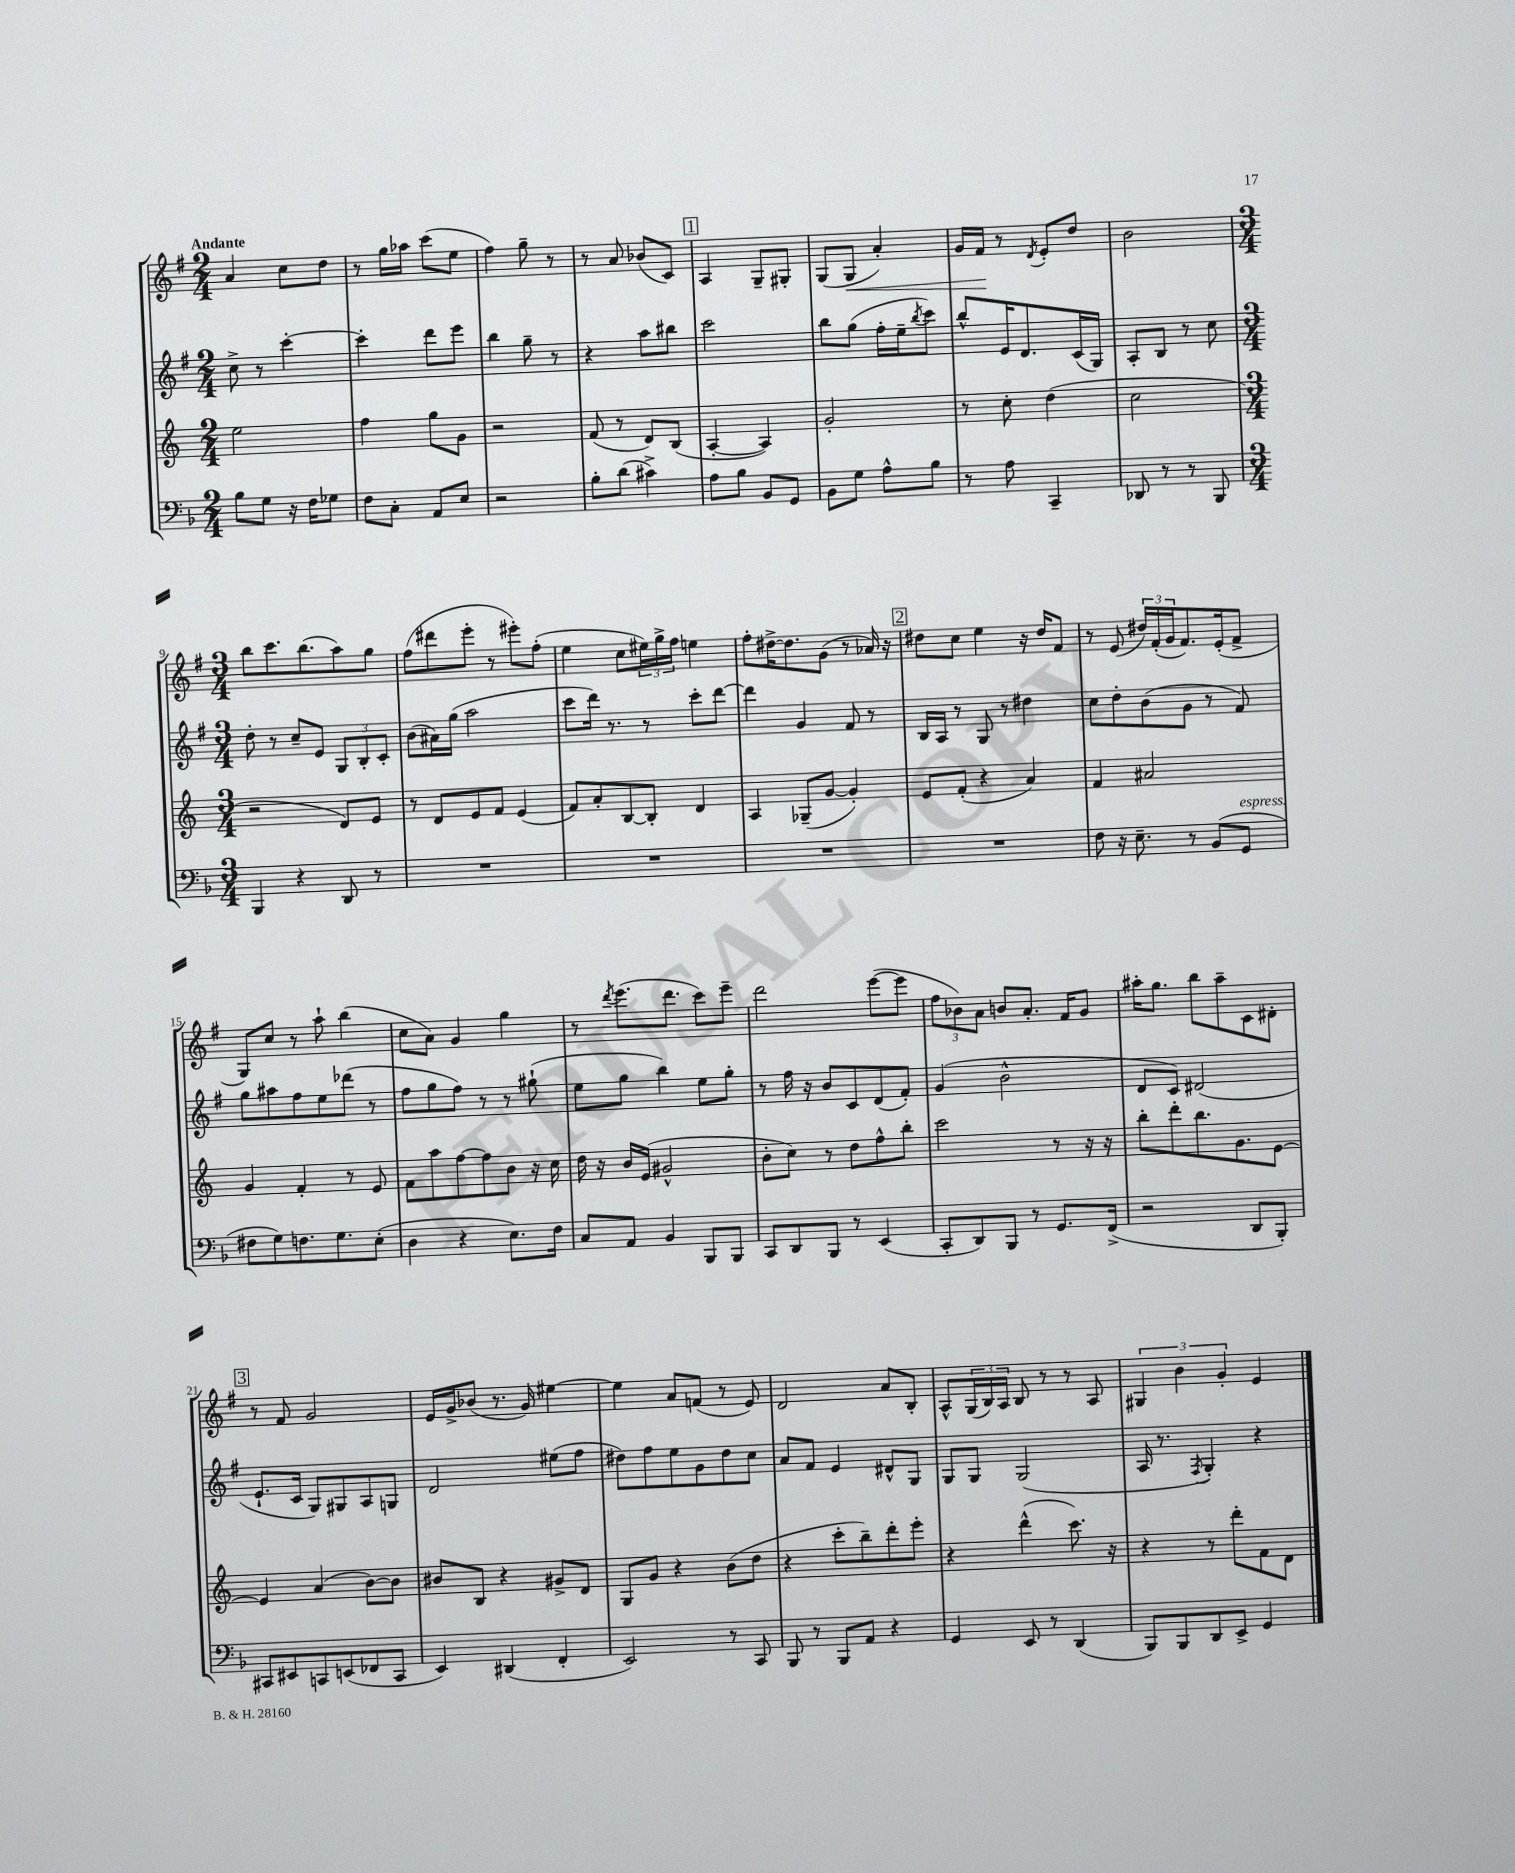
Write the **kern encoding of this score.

**kern	**kern	**kern	**kern
*staff4	*staff3	*staff2	*staff1
*clefF4	*clefG2	*clefG2	*clefG2
*k[b-]	*k[]	*k[f#]	*k[f#]
*M2/4	*M2/4	*M2/4	*M2/4
8B-	2ee	8cc^	4a
8G	.	8r	.
16r	.	[4ccc'	8cc
16F	.	.	.
8G-	.	.	8dd
=	=	=	=
8F	4ff	4ccc']	8r
8C'	.	.	16gg
.	.	.	16aa-
8AA	8gg	8ddd	(8ccc
8E	8g	8eee	8ee
=	=	=	=
2r	2r	4bb	4ff#)
.	.	8gg~	8gg~
.	.	8r	8r
=	=	=	=
8B-'	(8f	4r	8r
(8d	8r	.	8a
4c#^)	8d)	8aa	(8b-
.	(8B	8bb#	8c)
=	=	=	=
8A	[4A'	2ccc	4A
8B-	.	.	.
8BB-	4A])	.	8G~
8GG	.	.	8G#'
=	=	=	=
8BB-	2g'	8bb	(8G
8G	.	(8gg	8G
8A^^	.	16ff#'	4a')
.	.	16ee~	.
.	.	8qbb	.
8B-	.	8ccc)	.
=	=	=	=
8r	8r	8bb^^	16g
.	.	.	16f#
8A	8cc'	16e	8r
.	.	8.d	.
.	.	.	8qd
4CC~	(4dd	.	8e'
.	.	(16c	8dd
.	.	16G)	.
=	=	=	=
8DD-	2cc	8A'	2b
8r	.	8B	.
8r	.	8r	.
8BBB-	.	8cc	.
=	=	=	=
*M3/4	*M3/4	*M3/4	*M3/4
4BBB-	2r	8dd'	8bb
.	.	8r	8.ccc
4r	.	8cc~	.
.	.	.	(8.bb
.	.	8e	.
8DD	8d)	12G	8aa)
.	.	12B'	.
8r	8e	.	8gg
.	.	12c'	.
=	=	=	=
2.r	8r	(8b	(8ff#
.	8d	16a#)	8ddd#
.	.	(16gg	.
.	8e	2aa	8eee'
.	8f	.	8r
.	(4e	.	8eee#')
.	.	.	(8ff#'
=	=	=	=
2.r	8f)	8ccc	4ee
.	8a'	16ddd)	.
.	.	8.r	.
.	[8B	.	8cc
.	8B']	8r	24ee#)
.	.	.	24gg^
.	.	.	24ff#
.	4d	8ccc'	4ee
.	.	[8ddd	.
=	=	=	=
2.r	4A	4ddd]	8ff#'
.	.	.	[16dd#^
.	.	.	8.dd#]
.	(8G-~	4g	.
.	[8g	.	(8g
.	4g'])	8f#	8r
.	.	8r	16a-)
.	.	.	16r
=	=	=	=
2.r	8e	16B	8dd#
.	.	16A	.
.	(8f'	8r	8cc
.	4r	8G	4ee
.	.	8r	.
.	4a)	4dd#	16r
.	.	.	16dd#
.	.	.	8f#
=	=	=	=
8F	4f	8cc	8r
16r	.	8dd'	(8e
8.E~	.	.	.
.	2a#	(8b	24dd#)
.	.	.	(24f#'
.	.	.	24g
8r	.	8g	8.f#)
(8BB-	.	8r	.
.	.	.	(16e'
8GG	.	8f#)	8f#^
=	=	=	=
8F#	4g	8gg	8G)
8G)	.	8aa#	8cc
8.F	4f'	8ff#	8r
.	.	8ee	8aa`
8.G	.	.	.
.	8r	(8ddd-	(4bb
(8E'	8e	8r	.
=	=	=	=
4D	8f	8ff#	8cc
.	8aa	8gg	8a)
4r	[8ff	8ff#)	4g
.	8ff]	8r	.
8.E)	8b	8r	4gg
.	16r	(8gg#`	.
16F	16cc	.	.
=	=	=	=
8C	16dd	8ee	8r
.	16r	.	.
.	.	.	8qddd
8AA	16b	8gg	(8.eee
.	(16e	.	.
4BB-	2g#^^	4bb)	.
.	.	.	8.ddd
8BBB-	.	8ee	8ccc)
8BBB-	.	8gg'	8eee~
=	=	=	=
8CC	8b'	8r	2ddd
8DD	8cc)	16ff#	.
.	.	16r	.
8BBB-	8r	8b	.
8r	8dd	8c	.
(4EE	8ff^^	(8d	([8eee
.	8bb'	8f#')	8eee]
=	=	=	=
8CC'	2ccc	(4g	12ff#
.	.	.	12b-)
8DD)	.	.	.
.	.	.	12a
8BBB-	.	2b^^	8b
8r	.	.	8.a'
8.GG	8r	.	.
.	.	.	16f#
.	16r	.	8g
(16FF^	16r	.	.
=	=	=	=
2r	8bb'	8d	16aa#'
.	.	.	8.gg
.	8ddd'	8c)	.
.	8.bb	(2d#	8bb
.	.	.	8aa#~
.	8.g	.	.
8DD	.	.	8c
8BBB-')	[8e	.	8d#'
=	=	=	=
8CC#	4e]	8.e`	8r
8EE#	.	.	8f#
.	.	16c	.
8CC	(4a	8G)	2g
(8EE	.	8G#	.
8FF-	[8b)	8A	.
8CC	8b]	8G	.
=	=	=	=
4EE)	8b#	2d	16e
.	.	.	16g^
.	8B	.	(8b-
(4DD#	4r	.	8.r
.	.	.	16g)
4FF'	8g#^	(8ee#	[4ee#
.	8d	8ff#	.
=	=	=	=
2EE)	8G	8dd#)	4ee#]
.	8g	8ff#	.
.	4r	8ee	8a
.	.	8g	(8f
8r	(8b	8dd#	8r
8CC	8dd	8cc	8e)
=	=	=	=
8BBB-	4r	8a	2d
8r	.	8f#	.
8BBB-	8ccc'	4e	.
8AA	8bb~)	.	.
4r	8ddd'	8d#^^	8a
.	8eee'	8G	8B'
=	=	=	=
4GG	4r	8G	8A^^
.	.	8G	(24G
.	.	.	24B)
.	.	.	24A
8EE	(4ddd^^	(2G	8B
8r	.	.	8r
(4DD	8.ccc)	.	8r
.	.	.	8A
.	16r	.	.
=	=	=	=
8BBB-)	4r	16A	6G#
.	.	8.r	.
8BBB-	.	.	.
.	.	.	6b
.	.	8qF#	.
8DD	8r	4G')	.
.	.	.	6g'
8EE^	8ddd'	.	.
4GG	8f	4r	4e
.	8d	.	.
==	==	==	==
*-	*-	*-	*-
